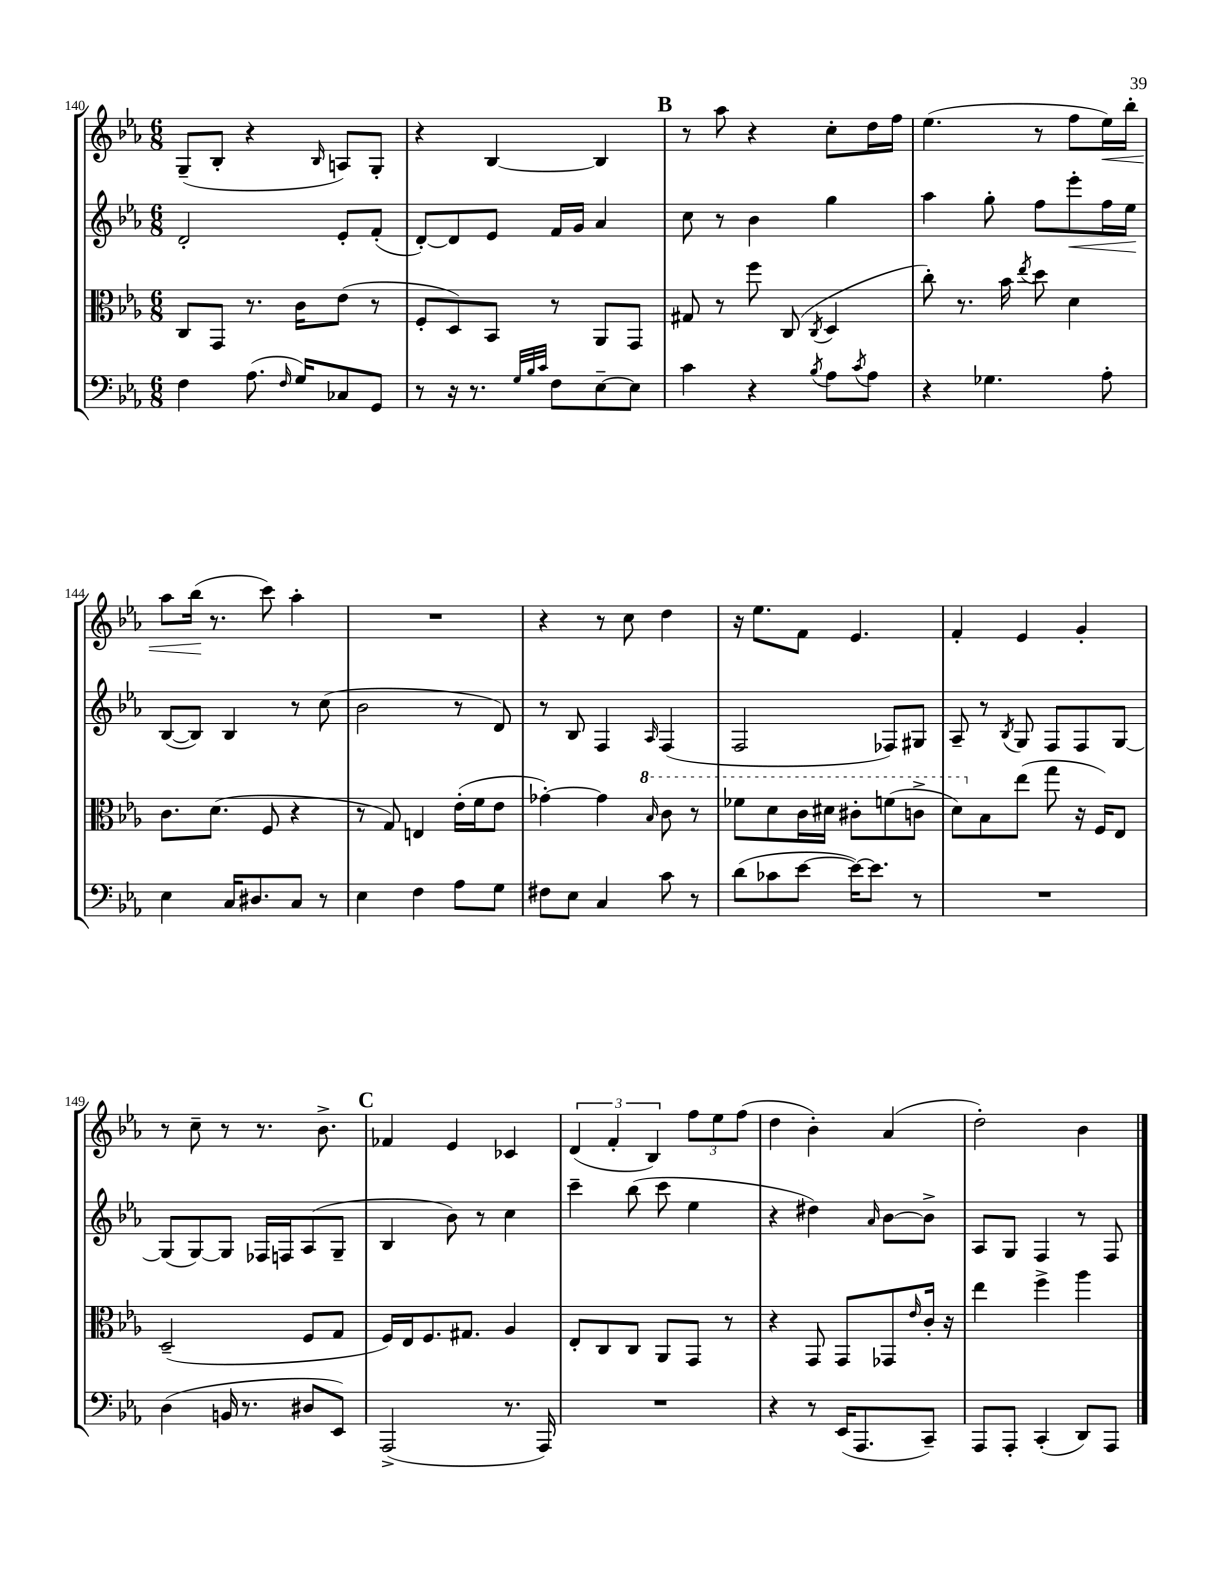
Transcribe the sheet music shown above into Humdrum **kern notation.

**kern	**kern	**kern	**kern
*staff4	*staff3	*staff2	*staff1
*clefF4	*clefC3	*clefG2	*clefG2
*k[b-e-a-]	*k[b-e-a-]	*k[b-e-a-]	*k[b-e-a-]
*M6/8	*M6/8	*M6/8	*M6/8
4F	8C	2d'	(8G~
.	8GG	.	8B-'
(8.A-	8.r	.	4r
16qqF	.	.	.
16G)	16c	.	.
.	.	.	16qqB-
8C-	(8e-	8e-'	8A)
8GG	8r	(8f'	8G'
=	=	=	=
8r	8F'	[8d')	4r
16r	8D)	8d]	.
8.r	.	.	.
.	8BB-	8e-	[4B-
32qqG	.	.	.
32qqB-	.	.	.
32qqc	.	.	.
8F	8r	16f	.
.	.	16g	.
[8E-~	8AA-	4a-	4B-]
8E-]	8GG	.	.
=	=	=	=
4c	8G#	8cc	8r
.	8r	8r	8aa-
4r	8ff	4b-	4r
.	(8C	.	.
8qB-	8qC	.	.
8A-	4D	4gg	8cc'
8qc	.	.	.
8A-	.	.	16dd
.	.	.	16ff
=	=	=	=
4r	8cc')	4aa-	(4.ee-
.	8.r	.	.
4.G-	.	8gg'	.
.	16b-	.	.
.	8qee-	.	.
.	8dd	8ff	8r
.	4d	8eee-'	8ff
8A-'	.	16ff	16ee-)
.	.	16ee-	16bb-'
=	=	=	=
4E-	8.c	([8B-	8aa-
.	.	8B-])	(16bb-
.	(8.d	.	8.r
16C	.	4B-	.
8.D#	.	.	.
.	8F	.	8ccc)
8C	4r	8r	4aa-'
8r	.	(8cc	.
=	=	=	=
4E-	8r	2b-	2.r
.	8G)	.	.
4F	4E	.	.
8A-	(16e-'	8r	.
.	16f	.	.
8G	8e-	8d)	.
=	=	=	=
8F#	[4g-')	8r	4r
8E-	.	8B-	.
4C	4g-]	4F	8r
.	.	.	8cc
.	16qqb-	16qqA-	.
8c	8cc	(4F	4dd
8r	8r	.	.
=	=	=	=
(8d	8ff-	2F	16r
.	.	.	8.ee-
8c-	8dd	.	.
[8e-	16cc	.	8f
.	16dd#	.	.
16e-_)	8cc#'	.	4.e-
8.e-]	.	.	.
.	(8ff	8F-)	.
8r	8cc^	8G#	.
=	=	=	=
2.r	8dd)	8A-~	4f'
.	8B-	8r	.
.	.	8qB-	.
.	(8ee-	8G	4e-
.	8gg	8F	.
.	16r	8F	4g'
.	16F)	.	.
.	8E-	[8G	.
=	=	=	=
(4D	(2D~	(8G]	8r
.	.	[8G)	8cc~
16BB	.	8G]	8r
8.r	.	.	.
.	.	16F-	8.r
.	.	16F	.
8D#	8F	(8A-	.
.	.	.	8.b-^
8EE-)	8G	8G~	.
=	=	=	=
(2AAA-^	16F)	4B-	4f-
.	16E-	.	.
.	8.F	.	.
.	.	8b-)	4e-
.	8.G#	.	.
.	.	8r	.
8.r	4A-	4cc	4c-
16AAA-)	.	.	.
=	=	=	=
2.r	8E-'	4ccc~	(6d
.	8C	.	.
.	.	.	6f'
.	8C	(8bb-	.
.	.	.	6B-)
.	8AA-	8ccc	.
.	8GG	4ee-	12ff
.	.	.	12ee-
.	8r	.	.
.	.	.	(12ff
=	=	=	=
4r	4r	4r	4dd
8r	8GG	4dd#)	4b-')
(16EE-	8GG	.	.
8.AAA-	.	.	.
.	.	16qqa-	.
.	8GG-	[8b-	(4a-
.	16qqe-	.	.
8CC~)	16c'	8b-^]	.
.	16r	.	.
=	=	=	=
8AAA-	4ee-	8A-	2dd')
8AAA-'	.	8G	.
(4CC'	4ff^	4F	.
8DD)	4aa-	8r	4b-
8AAA-	.	8F	.
==	==	==	==
*-	*-	*-	*-
